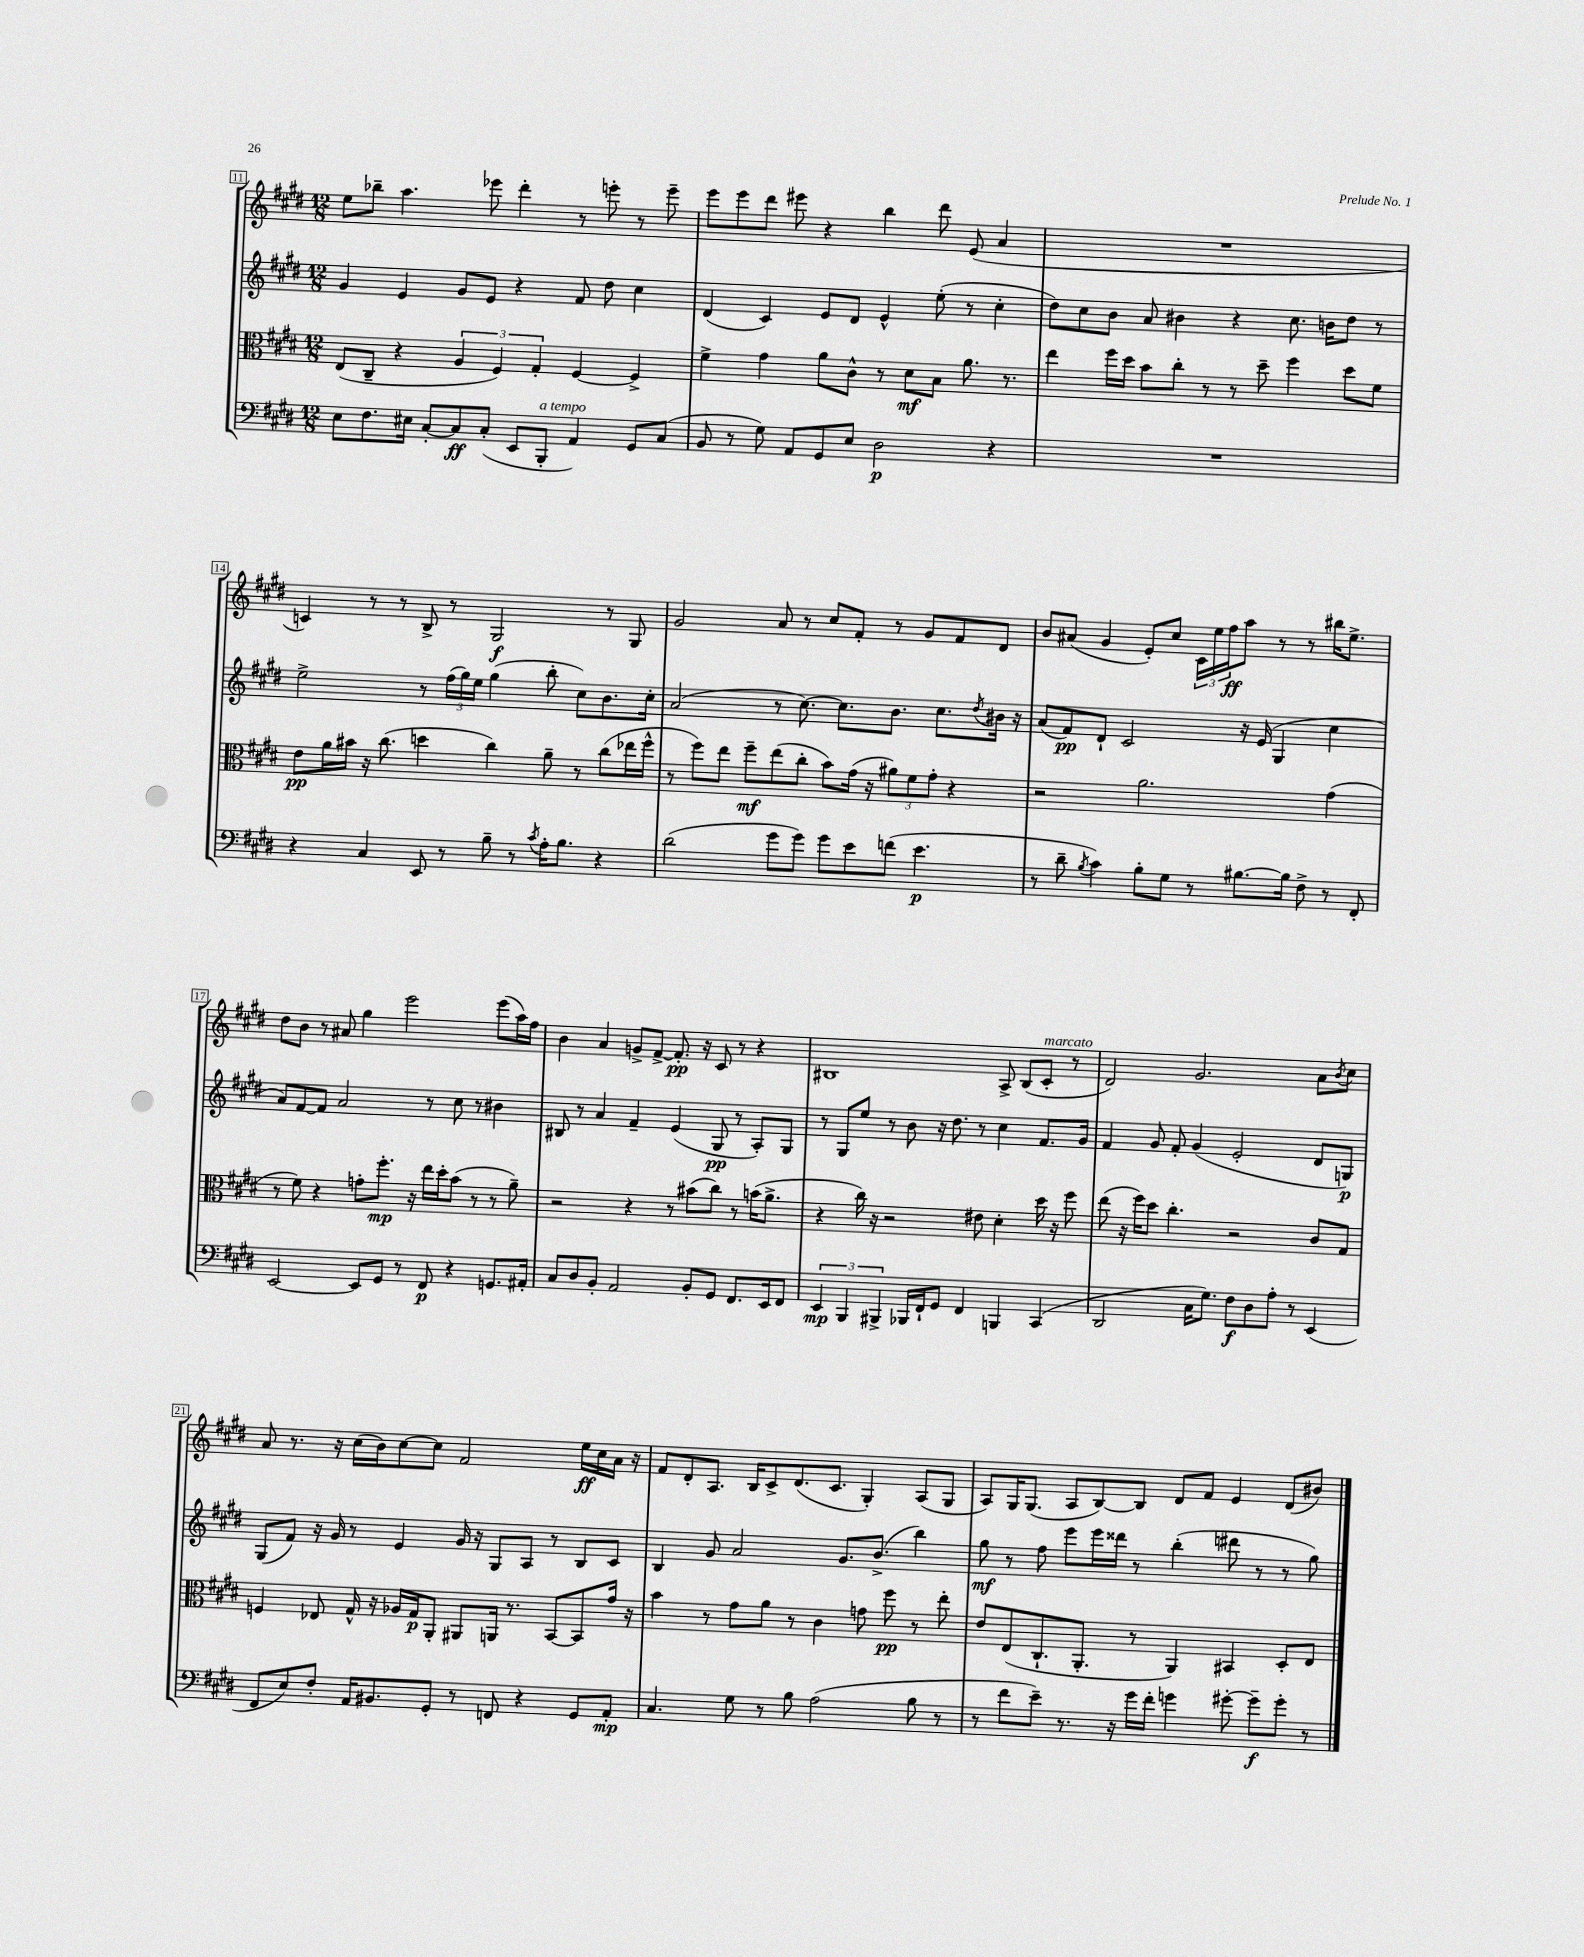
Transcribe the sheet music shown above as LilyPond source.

<<
\new StaffGroup <<
\new Staff = "s0" {
    \clef treble \key e \major \numericTimeSignature \time 12/8
    e''8 bes''8-- a''4. ees'''8 dis'''4-. r8 e'''8-. r8 e'''8-- |
    e'''8 e'''8 dis'''8 eis'''8 r4 b''4 dis'''8 e'8( a'4 |
    R1. |
    c'4) r8 r8 b8-> r8 gis2\f r8 gis8 |
    gis'2 a'8 r8 cis''8 fis'8-. r8 gis'8 fis'8 dis'8 |
    b'8 ais'8( gis'4 e'8-.) cis''8 \tuplet 3/2 { cis'16 e''16 fis''16\ff } a''8 r8 r8 bis''16 e''8.-> |
    dis''8 b'8 r8 ais'8 gis''4 e'''2 e'''8( a''16) fis''16 |
    b'4 a'4 g'8-> fis'8~-> fis'8.-.\pp r16 cis'8 r8 r4 |
    bis1 a8-> bis8( cis'8-.^\markup { \italic "marcato" } r8 |
    dis'2) gis'2. a'8 \acciaccatura { b'8 } cis''8 |
    a'8 r8. r16 cis''16( b'16) cis''8~ cis''8 fis'2 e''16\ff cis''16 a'16 r16 |
    fis'8 dis'8-. a8. b16 cis'8-> dis'8.( cis'8. gis4-.) a8( gis8 |
    a8) gis16 gis8.( a8 b8~) b8 dis'8 fis'8 e'4 dis'8( bis'8) \bar "|." |
}
\new Staff = "s1" {
    \clef treble \key e \major \numericTimeSignature \time 12/8
    gis'4 e'4 gis'8 e'8 r4 fis'8 dis''8 cis''4 |
    dis'4( cis'4) e'8 dis'8 e'4-^ e''8-.( r8 cis''4-. |
    dis''8) cis''8 b'8 a'8 bis'4 r4 cis''8. b'16 dis''8 r8 |
    e''2-> r8 \tuplet 3/2 { fis''16( gis''16) e''16 } gis''4( b''8-. cis''8) b'8. cis''16-. |
    a'2( r8 cis''8.~) cis''8. b'8. cis''8. \acciaccatura { dis''8 } bis'16 r16 |
    a'8( fis'8\pp) dis'8-! cis'2 r16 e'16( gis4 cis''4 |
    a'8) fis'8~ fis'8 a'2 r8 cis''8 r8 bis'4 |
    bis8 r8 a'4 fis'4-- e'4( gis8\pp r8 a8-.) gis8 |
    r8 gis8 e''8 r8 b'8 r16 dis''8. r8 cis''4 fis'8. gis'16 |
    fis'4 gis'8 fis'8-. gis'4( e'2-. dis'8 g8\p) |
    gis8( fis'8) r16 gis'16 r8 e'4 gis'16 r16 gis8 a8 r8 b8 cis'8 |
    b4 gis'8 a'2 gis'8. b'8.->( b''4) |
    gis''8\mf r8 fis''8 e'''8 e'''16 disis'''16 r8 b''4-.( dis'''8 r8 r8 gis''8) \bar "|." |
}
\new Staff = "s2" {
    \clef alto \key e \major \numericTimeSignature \time 12/8
    e8( cis8-- r4 \tuplet 3/2 { a4 fis4) gis4-. } fis4~ fis4-> |
    fis'4-> gis'4 a'8 cis'8-^ r8 dis'8\mf b8 a'8. r8. |
    e''4 fis''16 dis''16 b'8 cis''8-. r8 r8 dis''8-- fis''4 dis''8 fis'8 |
    e'8\pp a'16 bis'16 r16 cis''8.( d''4 cis''4) a'8-- r8 cis''8( ees''16 fis''16-^ |
    r8 fis''8) e''8 fis''8--\mf e''8( cis''8-. b'8) gis'16( r16 \tuplet 3/2 { ais'8) fis'8 gis'8-. } r4 |
    r2 a'2. gis'4( |
    r8 fis'8) r4 g'8-. fis''8.-.\mp r16 e''16 dis''16-. b'8( r8 r8 a'8--) |
    r2 r4 r8 bis'8( cis''8) r8 b'16( a'8.-> |
    r4 cis''16) r16 r2 eis'8 dis'4-. dis''16 r16 fis''8 |
    e''8( r16 fis''16) dis''8 cis''4.-. r2 cis'8 gis8 |
    f4 ees8 gis16-^ r16 aes16 gis16\p a,8-. ais,8 a,16 r8. b,8~ b,8 gis'16 r16 |
    b'4 r8 gis'8 a'8 r8 cis'4 g'8 fis''8\pp r8 e''8-. |
    e'8 e8( cis8.-! a,8.-. r8 a,4) bis,4 dis8-. e8 \bar "|." |
}
\new Staff = "s3" {
    \clef bass \key e \major \numericTimeSignature \time 12/8
    e8 fis8. eis16 cis8~-. cis8\ff cis8-.( e,8 b,,8-.^\markup { \italic "a tempo" } a,4) gis,8 cis8( |
    b,8 r8 gis8) a,8 gis,8 e8 dis2\p r4 |
    R1. |
    r4 cis4 e,8 r8 b8-- r8 \acciaccatura { cis'8 } a16-. b8. r4 |
    dis'2( gis'8 gis'8) gis'8 e'8 f'8( e'4.\p |
    r8 dis'8-- \acciaccatura { b8 } cis'4) b8-. gis8 r8 bis8.~ bis16 fis8-> r8 fis,8-. |
    e,2~ e,8 gis,8 r8 fis,8\p r4 g,8. ais,16-. |
    cis8 dis8 b,8-. a,2 b,8-. gis,8 fis,8. e,16 fis,8 |
    \tuplet 3/2 { e,4\mp b,,4 bis,,4-> } bes,,16 fis,16-! gis,8 fis,4 b,,4 cis,4( |
    dis,2 cis16 gis8.) fis8\f dis8 a8-. r8 e,4( |
    fis,8 e8) fis8-. a,16 bis,8. gis,8-. r8 f,8 r4 gis,8 a,8-.\mp |
    cis4. gis8 r8 b8 a2( b8 r8 |
    r8 fis'8 e'8--) r8. r16 gis'16 fis'16-. g'4 gis'8~-. gis'8--\f gis'8-. r8 \bar "|." |
}
>>
>>
\layout { \context { \Score currentBarNumber = #11 \override BarNumber.stencil = #(make-stencil-boxer 0.1 0.3 ly:text-interface::print) } }
